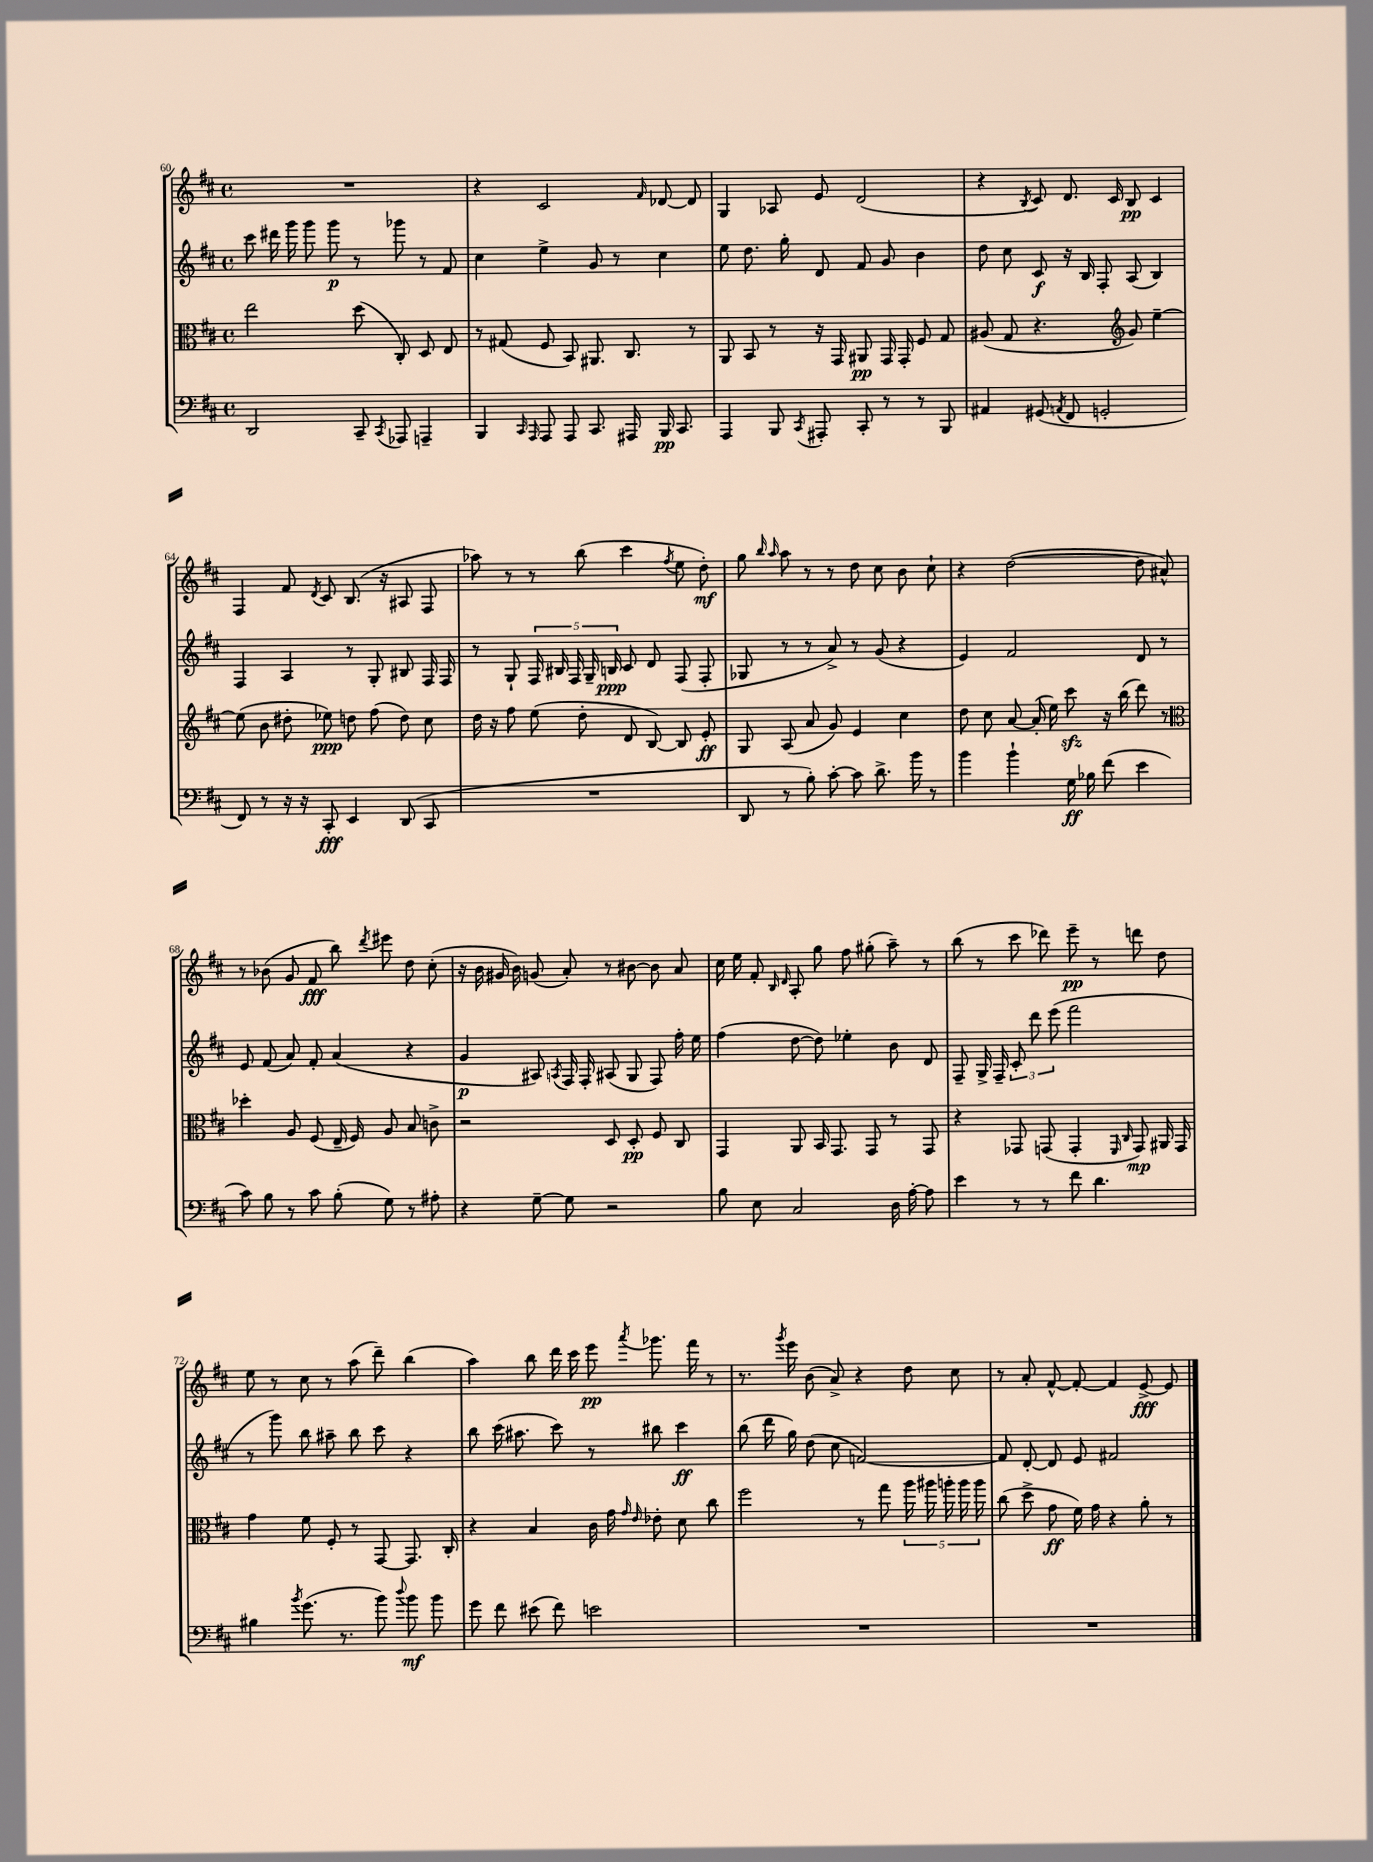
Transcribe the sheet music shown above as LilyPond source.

<<
\new StaffGroup <<
\new Staff = "s0" {
    \clef treble \key d \major \defaultTimeSignature \time 4/4
    \autoBeamOff R1 |
    r4 cis'2 \grace { fis'16 } des'8~ des'8 |
    g4 aes8 e'8 d'2( |
    r4 \acciaccatura { b8 } cis'8) d'8. cis'16 b8\pp cis'4 |
    fis4 fis'8 \acciaccatura { d'8 } cis'8 b8.( r16 ais8 fis8 |
    aes''8) r8 r8 b''8( cis'''4 \acciaccatura { fis''8 } e''8 d''8-.\mf) |
    g''8 \grace { b''16 a''16 } a''8 r8 r8 d''8 cis''8 b'8 cis''8-! |
    r4 d''2~( d''8 ais'8-^) |
    r8 bes'8( g'8 fis'8\fff b''8) \acciaccatura { d'''8 } eis'''8 d''8 cis''8-.( |
    r16 b'16 gis'16 b'16) g'8( a'8-.) r8 bis'8~ bis'8 a'8 |
    cis''16 e''16 fis'8-. \grace { b16 d'16 } a8-. g''8 fis''8 gis''8-.( a''8--) r8 |
    b''8( r8 cis'''8 des'''8) e'''8--\pp r8 d'''8 d''8 |
    e''8 r8 cis''8 r8 a''8( d'''8--) b''4( |
    a''4) b''8 d'''16 cis'''16 e'''8\pp \acciaccatura { a'''8 } ges'''8. fis'''16 r8 |
    r8. \acciaccatura { g'''8 } e'''16 b'8( a'8->) r4 d''8 cis''8 |
    r8 a'8-. fis'8~-^ fis'8~-. fis'4 e'8~->\fff e'8 \bar "|." |
}
\new Staff = "s1" {
    \clef treble \key d \major \defaultTimeSignature \time 4/4
    \autoBeamOff cis'''8 dis'''16 g'''16 g'''8 g'''8\p r8 ges'''8 r8 fis'8 |
    cis''4 e''4-> g'8 r8 cis''4 |
    e''8 d''8. g''16-. d'8 fis'8 g'8 b'4 |
    d''8 cis''8 cis'8\f r16 b16 fis8-. a8( b4) |
    fis4 a4 r8 g8-. bis8 fis16 fis16 |
    r8 g8-! \tuplet 5/4 { fis16 bis16 fis16 g16-- b16\ppp } cis'8 d'8 fis8( fis8-. |
    ges8 r8 r8 a'8->) r8 g'8( r4 |
    e'4) fis'2 d'8 r8 |
    e'8 fis'8( a'8) fis'8-. a'4( r4 |
    g'4\p ais8) \acciaccatura { a8 } fis16 fis16-. ais8( g8 fis8) fis''16-. e''16 |
    fis''4( d''8~ d''8) ees''4-. b'8 d'8 |
    fis8-- g16-> fis16-- \tuplet 3/2 { cis'8-. d'''8 e'''8( } fis'''2 |
    r8 g'''8) b''8 ais''8-- b''8 cis'''8 r4 |
    b''8 cis'''16( ais''8. cis'''8) r8 bis''8 cis'''4\ff |
    b''8( d'''16 g''16) d''8( cis''8 f'2~) |
    f'8 d'8~-. d'8 e'8 fis'2 \bar "|." |
}
\new Staff = "s2" {
    \clef alto \key d \major \defaultTimeSignature \time 4/4
    \autoBeamOff e''2 d''8( cis8-.) d8 e8 |
    r8 gis8( fis8 b,8) ais,8. cis8. r8 |
    a,8 b,8 r8 r16 g,16 ais,8\pp g,16 g,16-. fis8 g8 |
    ais8( g8 r4. \clef treble g'8) e''4~-- |
    e''8( b'8 dis''8-. ees''8\ppp) d''8 fis''8( d''8) cis''8 |
    d''16 r16 fis''8 e''8( d''8-. d'8 b8~) b8 e'8-.\ff |
    g8 a8( a'8 g'8) e'4 cis''4 |
    d''8 cis''8 a'8~ a'16-.( e''16) cis'''8\sfz r16 b''16( d'''8) r8 |
    \clef alto des''4-. a8 fis8( e16-- fis16) a8 b8 c'8-> |
    r2 d8 d8-.\pp fis8 cis8 |
    g,4 a,8 b,16 g,8. g,8 r8 g,8 |
    r4 ges,8 g,8( g,4-. \grace { fis,16 cis16 } g,8\mp) ais,16 g,16 |
    g'4 fis'8 fis8-. r8 g,8~ g,8. cis16-. |
    r4 b4 cis'16 g'16 \grace { g'16 e'16 } ees'8-. d'8 cis''8 |
    fis''2 r8 g''8 \tuplet 5/4 { a''16 ais''16 a''16-. a''16 a''16 } |
    cis''8( d''8-> g'8\ff fis'16) g'16 r4 a'8-. r8 \bar "|." |
}
\new Staff = "s3" {
    \clef bass \key d \major \defaultTimeSignature \time 4/4
    \autoBeamOff d,2 cis,8-- \acciaccatura { cis,8 } aes,,8 a,,4-- |
    b,,4 \grace { cis,16 a,,16 } a,,8 a,,8 cis,8. ais,,16 b,,16\pp cis,8. |
    a,,4 b,,8 \acciaccatura { cis,8 } ais,,8-. cis,8-. r8 r8 b,,8 |
    ais,4 gis,8( \acciaccatura { a,8 } fis,8 g,2-. |
    fis,8) r8 r16 r16 cis,8-.\fff e,4 d,8( cis,8 |
    R1 |
    d,8 r8 b8-.) cis'8~-. cis'8 d'8.-> b'16 r8 |
    b'4 b'4-! g16\ff bes16 fis'8( e'4 |
    cis'8) b8 r8 cis'8 b8-.( g8) r8 ais8-. |
    r4 g8~-- g8 r2 |
    b8 e8 cis2 d16 a16~-. a8 |
    e'4 r8 r8 fis'8 d'4. |
    bis4 \acciaccatura { b'8 } g'8.( r8. b'8) \appoggiatura { d''8 } b'8\mf b'8 |
    g'8 fis'8 eis'8( fis'8) e'2 |
    R1 |
    R1 \bar "|." |
}
>>
>>
\layout { \context { \Score currentBarNumber = #60 } }
